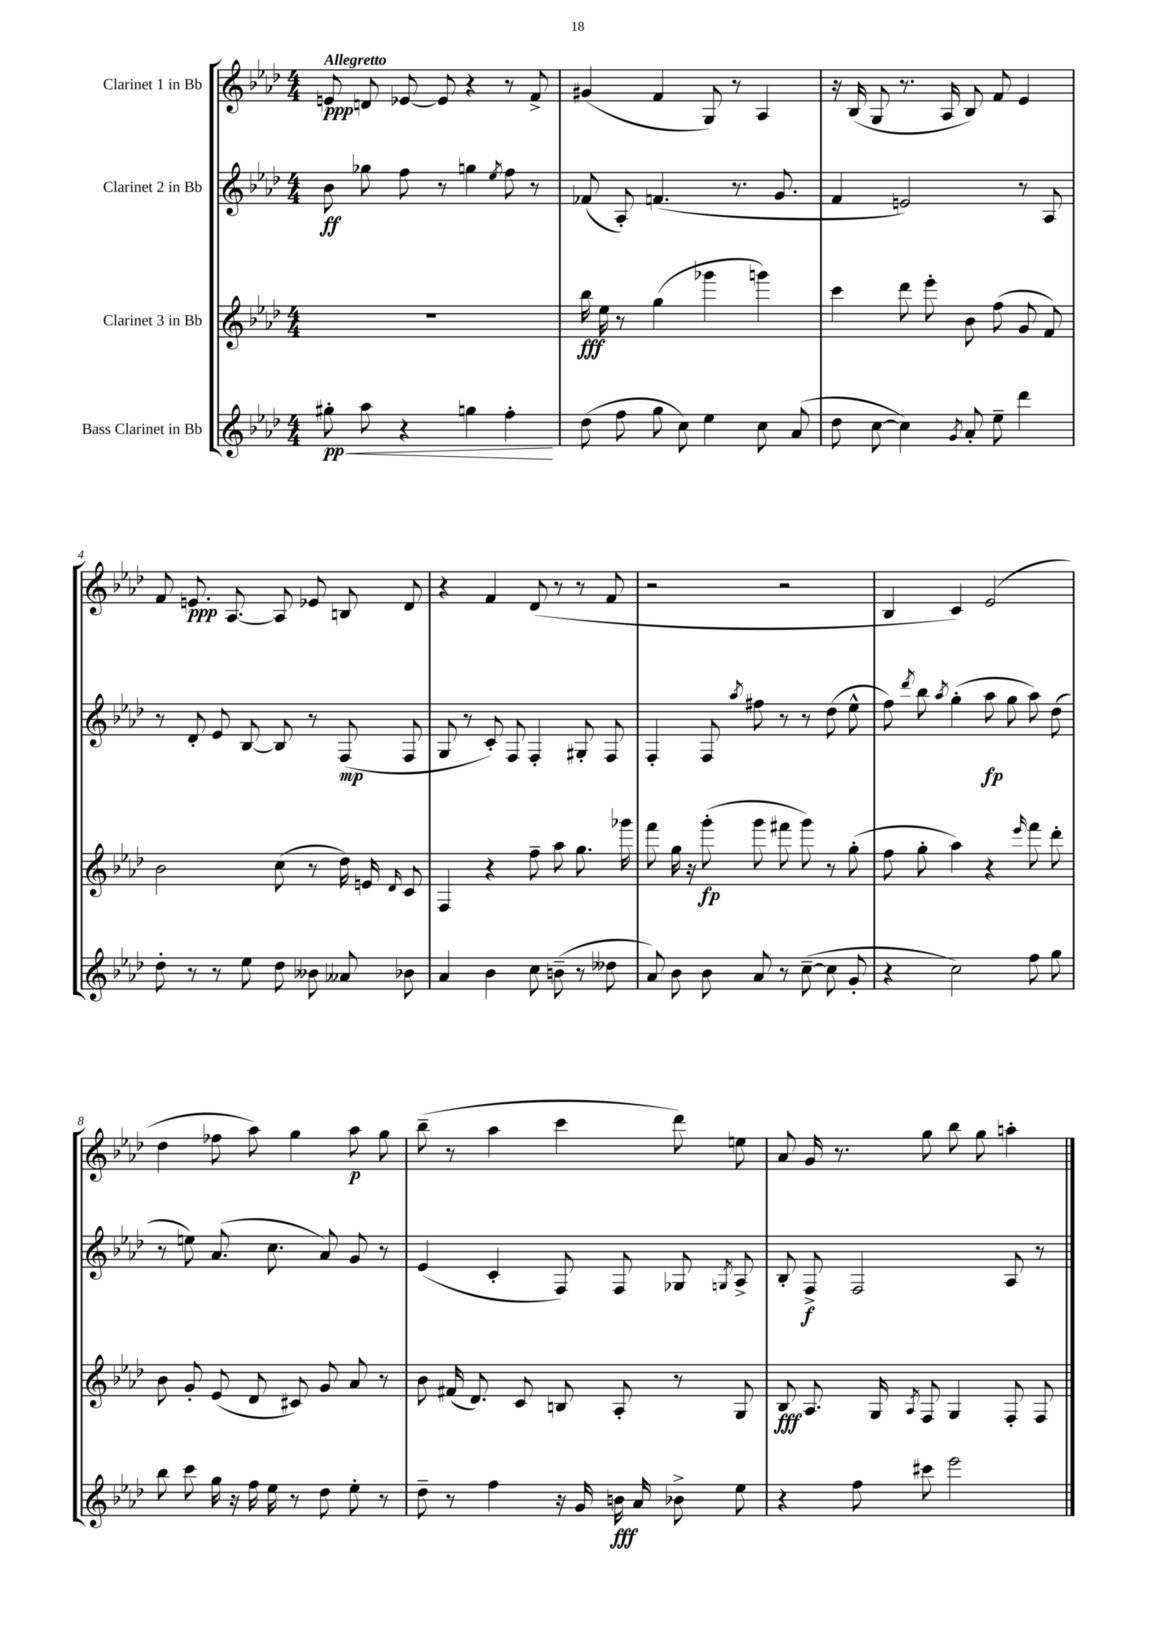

**kern	**dynam	**kern	**dynam	**kern	**dynam	**kern	**dynam
*part4	*part4	*part3	*part3	*part2	*part2	*part1	*part1
*staff4	*staff4	*staff3	*staff3	*staff2	*staff2	*staff1	*staff1
*I"Bass Clarinet in Bb	*	*I"Clarinet 3 in Bb	*	*I"Clarinet 2 in Bb	*	*I"Clarinet 1 in Bb	*
*clefG2	*	*clefG2	*	*clefG2	*	*clefG2	*
*k[b-e-a-d-]	*	*k[b-e-a-d-]	*	*k[b-e-a-d-]	*	*k[b-e-a-d-]	*
*M4/4	*	*M4/4	*	*M4/4	*	*M4/4	*
=1	=1	=1	=1	=1	=1	=1	=1
!	!	!	!	!	!	!LO:TX:a:B:t=Allegretto	!
!	!LO:HP:b	!	!	!	!	!	!
8gg#X'\	< pp	1r	.	8b-\	ff	8en/	ppp
8aa-\	.	.	.	8gg-X\	.	8dn/	.
4r	.	.	.	8ff\	.	[8e-X/	.
.	.	.	.	8r	.	8e-/]	.
4ggn\	.	.	.	4ggn\	.	4r	.
.	.	.	.	8qee-/	.	.	.
4ff'\	.	.	.	8ff\	.	8r	.
.	.	.	.	8r	.	8f^/	.
.	[	.	.	.	.	.	.
=2	=2	=2	=2	=2	=2	=2	=2
(8dd-\	.	16bb-\	fff	(8f-X/	.	(4g#X/	.
.	.	16ee-\	.	.	.	.	.
8ff\	.	8r	.	8A-'/)	.	.	.
8gg\	.	(4gg\	.	(4.fn/	.	4f/	.
8cc\)	.	.	.	.	.	.	.
4ee-\	.	4ggg-X\	.	.	.	8G/)	.
.	.	.	.	8.r	.	8r	.
8cc\	.	4gggn\)	.	.	.	4A-/	.
.	.	.	.	8.g/	.	.	.
(8a-/	.	.	.	.	.	.	.
=3	=3	=3	=3	=3	=3	=3	=3
8dd-\	.	4ccc\	.	4f/	.	16r	.
.	.	.	.	.	.	(16B-/	.
[8cc\	.	.	.	.	.	8G/	.
4cc\])	.	8ddd-\	.	2en/)	.	8.r	.
.	.	8eee-'\	.	.	.	.	.
.	.	.	.	.	.	16A-/	.
8qg/	.	.	.	.	.	.	.
8a-'/	.	8b-\	.	.	.	8B-/)	.
8ee-~\	.	(8ff\	.	.	.	8f/	.
4ddd-\	.	8g/	.	8r	.	4e-/	.
.	.	8f/)	.	8A-/	.	.	.
!!LO:LB:g=z
=4	=4	=4	=4	=4	=4	=4	=4
8dd-'\	.	2b-\	.	8r	.	8f/	.
8r	.	.	.	8d-'/	.	8.en/	ppp
8r	.	.	.	8e-/	.	.	.
.	.	.	.	.	.	[8.A-/	.
8ee-\	.	.	.	[8B-/	.	.	.
8dd-\	.	(8cc\	.	8B-/]	.	8A-/]	.
8b--X\	.	8r	.	8r	.	8e-X/	.
8a--X/	.	16dd-\)	.	(8F/	mp	8Bn/	.
.	.	16en/	.	.	.	.	.
.	.	16qqd-/	.	.	.	.	.
8b-X\	.	8c/	.	8F/	.	8d-/	.
=5	=5	=5	=5	=5	=5	=5	=5
4a-/	.	4F/	.	8G/	.	4r	.
.	.	.	.	8r	.	.	.
4b-\	.	4r	.	8c'/)	.	4f/	.
.	.	.	.	8F/	.	.	.
8cc\	.	8ff~\	.	4F'/	.	(8d-/	.
(8bn~\	.	8aa-\	.	.	.	8r	.
8r	.	8.gg\	.	8G#X'/	.	8r	.
8dd--X\	.	.	.	8F/	.	8f/	.
.	.	16ggg-X\	.	.	.	.	.
=6	=6	=6	=6	=6	=6	=6	=6
8a-/)	.	8fff\	.	4F'/	.	2r	.
8b-\	.	16gg\	.	.	.	.	.
.	.	16r	.	.	.	.	.
8b-\	.	(8ggg'\	fp	8F/	.	.	.
.	.	.	.	8qaa-/	.	.	.
8a-/	.	8ggg\	.	8ff#X\	.	.	.
8r	.	8fff#X\	.	8r	.	2r	.
([8cc~\	.	8ggg\)	.	8r	.	.	.
8cc\]	.	8r	.	(8dd-\	.	.	.
8g'/	.	(8gg'\	.	8ee-^^\	.	.	.
=7	=7	=7	=7	=7	=7	=7	=7
4r	.	8ff\	.	8ff\)	.	4B-/	.
.	.	.	.	8qddd-/	.	.	.
.	.	8gg'\	.	8bb-\	.	.	.
.	.	.	.	8qaa-/	.	.	.
2cc\)	.	4aa-\)	.	(4gg'\	.	4c/)	.
.	.	4r	.	8aa-\	fp	(2e-/	.
.	.	.	.	8gg\	.	.	.
.	.	16qqeee-/	.	.	.	.	.
8ff\	.	8fff\	.	8aa-\)	.	.	.
8gg\	.	8ddd-'\	.	(8dd-\	.	.	.
!!LO:LB:g=z
=8	=8	=8	=8	=8	=8	=8	=8
8bb-\	.	8b-\	.	8r	.	4dd-\	.
8ccc\	.	8g'/	.	8een\)	.	.	.
16gg\	.	(8e-/	.	(8.a-/	.	8ff-X\	.
16r	.	.	.	.	.	.	.
16ff\	.	8d-/	.	.	.	8aa-\)	.
16ee-\	.	.	.	8.cc\	.	.	.
8r	.	8c#X/)	.	.	.	4gg\	.
8dd-\	.	8g/	.	8a-/)	.	.	.
8ee-'\	.	8a-/	.	8g/	.	8aa-\	p
8r	.	8r	.	8r	.	8gg\	.
=9	=9	=9	=9	=9	=9	=9	=9
8dd-~\	.	8b-\	.	(4e-/	.	(8bb-~\	.
8r	.	(16f#X/	.	.	.	8r	.
.	.	8.d-/)	.	.	.	.	.
4ff\	.	.	.	4c'/	.	4aa-\	.
.	.	8c/	.	.	.	.	.
16r	.	8Bn/	.	8F/)	.	4ccc\	.
16g/	.	.	.	.	.	.	.
16bn\	fff	8A-'/	.	8F/	.	.	.
16a-/	.	.	.	.	.	.	.
8b-X^\	.	8r	.	8G-X/	.	8ddd-\)	.
.	.	.	.	8qGn/	.	.	.
8ee-\	.	8G/	.	8A-^/	.	8een\	.
=10	=10	=10	=10	=10	=10	=10	=10
4r	.	8B-/	fff	8B-'/	.	8a-/	.
.	.	8.A-/	.	8F^/	f	16g/	.
.	.	.	.	.	.	8.r	.
8ff\	.	.	.	2F/	.	.	.
.	.	16G/	.	.	.	.	.
.	.	8qA-/	.	.	.	.	.
8ccc#X\	.	8F/	.	.	.	8gg\	.
2eee-\	.	4G/	.	.	.	8bb-\	.
.	.	.	.	.	.	8gg\	.
.	.	8F'/	.	8A-/	.	4aan'\	.
.	.	8F/	.	8r	.	.	.
==	==	==	==	==	==	==	==
*-	*-	*-	*-	*-	*-	*-	*-
